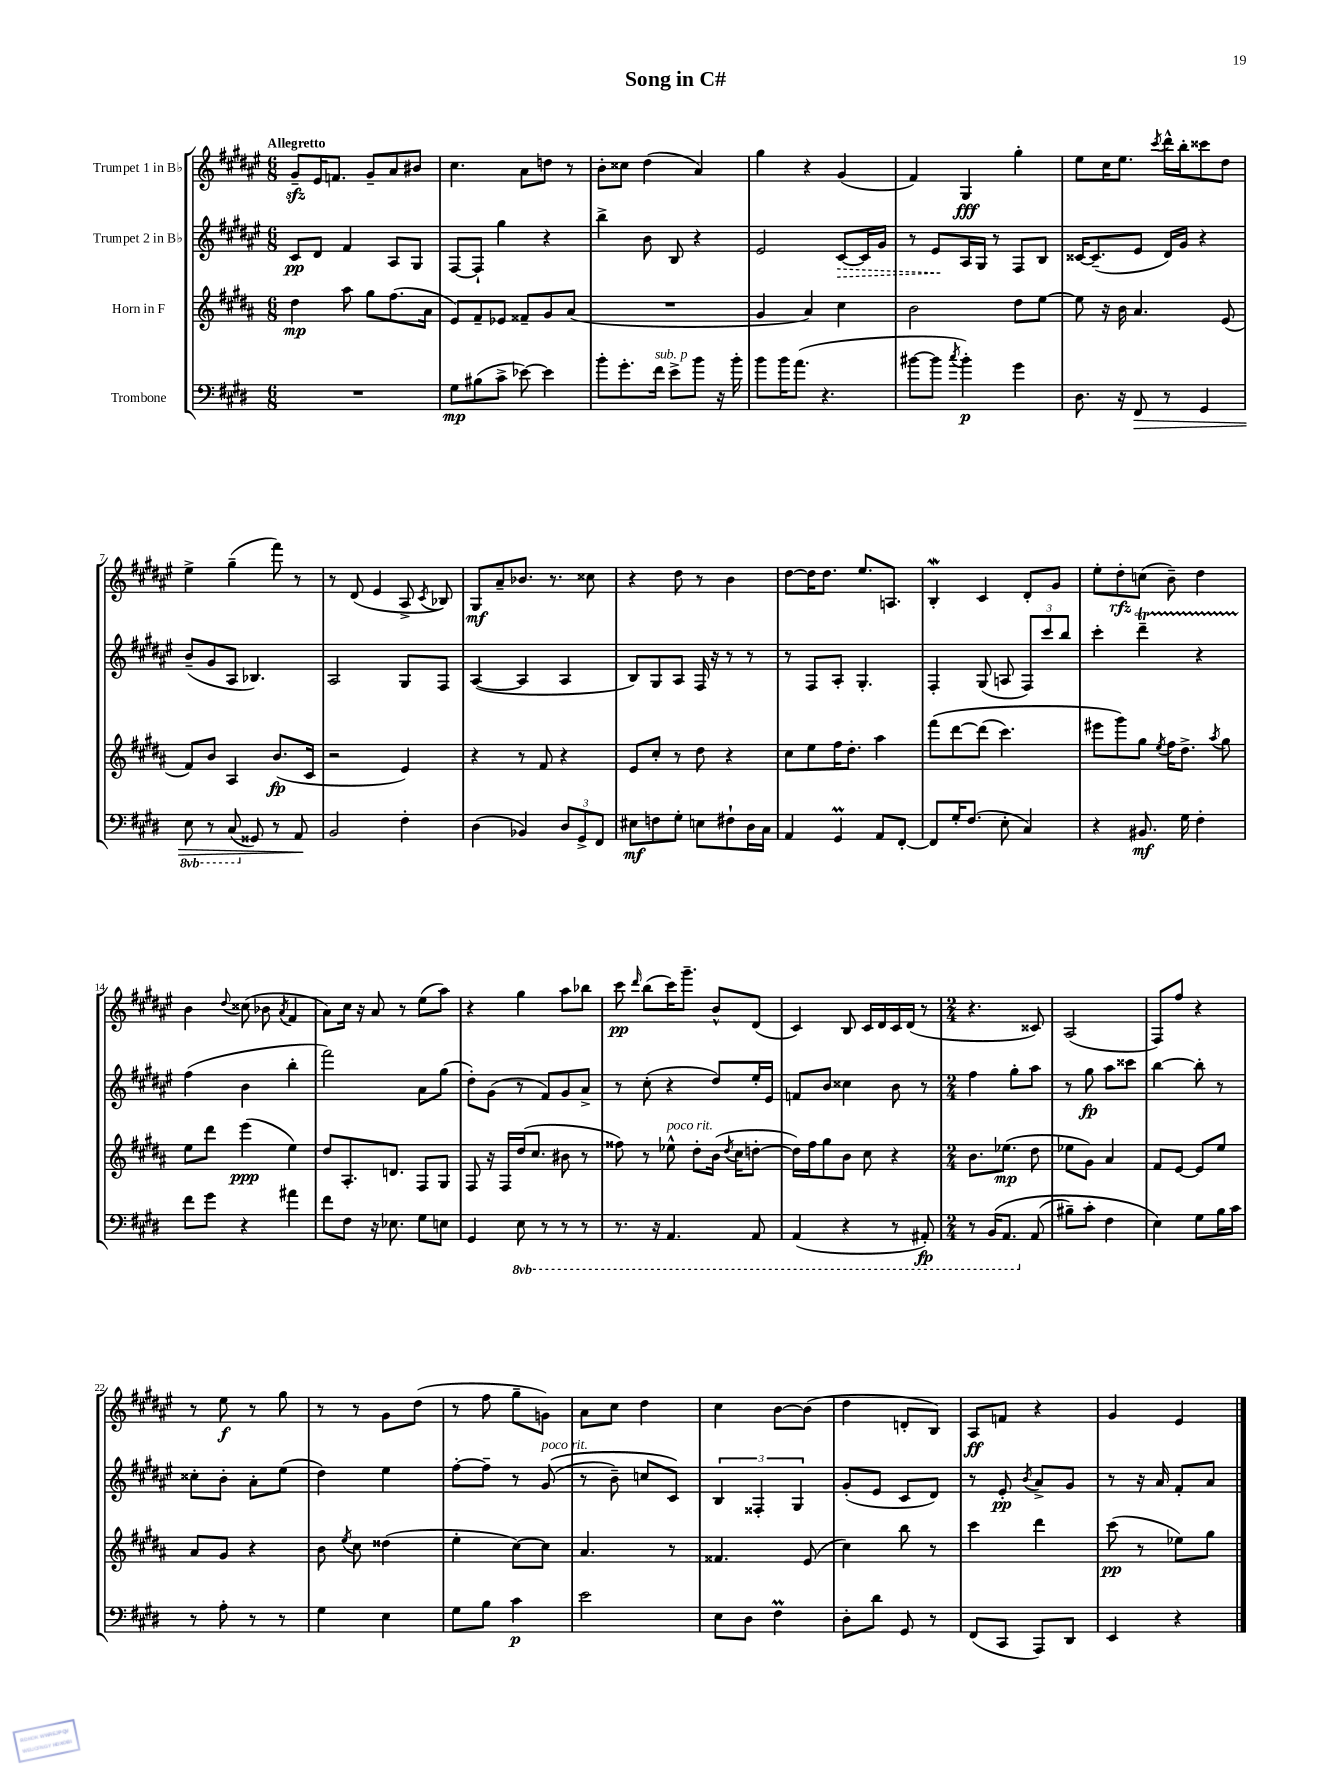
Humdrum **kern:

**kern	**kern	**kern	**kern
*staff4	*staff3	*staff2	*staff1
*clefF4	*clefG2	*clefG2	*clefG2
*k[f#c#g#d#]	*k[f#c#g#d#a#]	*k[f#c#g#d#a#e#]	*k[f#c#g#d#a#e#]
*M6/8	*M6/8	*M6/8	*M6/8
2.r	4dd#\	8c#/L	8g#~/L
.	.	8d#/J	16e#/K
.	.	.	8.f/J
.	8aa#\	4f#/	.
.	8gg#\L	.	8g#~/L
.	(8.ff#\	8A#/L	8a#/
.	.	8G#/J	8b#/J
.	16a#\Jk	.	.
=	=	=	=
8G#\L	8e/L)	[8F#/L	4.cc#\
(8B#\	8f#~/	8F#`/]J	.
8c#^\J	8e-/J	4gg#\	.
[8e-\)	8f##~/L	.	8a#\L
4e-\]	8g#/	4r	8dd\J
.	(8a#/J	.	8r
=	=	=	=
8b'\L	2.r	4bb^\	8b'\L
8.g#'\	.	.	8cc##\J
.	.	8b\	(4dd#\
16f#\Jk	.	.	.
8e^\L	.	8B/	.
8b\J	.	4r	4a#/)
16r	.	.	.
16b'\	.	.	.
=	=	=	=
8b\L	4g#/	2e#/	4gg#\
16b\K	.	.	.
(8.a\J	.	.	.
.	4a#/)	.	4r
4.r	.	.	.
.	4cc#\	[8c#/L	(4g#/
.	.	16c#/]L	.
.	.	16g#/JJ	.
=	=	=	=
[8b#\L	2b\	8r	4f#/)
8b#\]J	.	8e#/L	.
8qcc#/	.	.	.
4b#'\)	.	16A#/L	4G#/
.	.	16G#/JJ	.
.	.	8r	.
4g#\	8dd#\L	8F#/L	4gg#'\
.	[8ee\J	8B/J	.
=	=	=	=
8.D#\	8ee\]	[16c##/LK	8ee#\L
.	.	(8.c##~/]	.
.	16r	.	16cc#\K
16r	16b\	.	8.ee#\J
8FF#/	4.a#/	8e#/J	.
.	.	.	8qccc#/
8r	.	16d#/LL)	16ddd#^^\LL
.	.	16g#/JJ	16bb'\J
4GG#/	.	4r	8ccc##\
.	(8e/	.	8dd#\J
=	=	=	=
8EE\	8f#/L)	(8b~/L	4ee#^\
8r	8b/J	8g#/	.
(8CC#/	4A#/	8A#/J	(4gg#~\
8GG##/)	.	4.B-/)	.
8r	(8.b/L	.	8fff#\)
8AA/	.	.	8r
.	16c#/Jk	.	.
=	=	=	=
2BB/	2r	2A#/	8r
.	.	.	(8d#/
.	.	.	4e#/
4F#'\	4e/)	8G#/L	8A#^/
.	.	.	8qc#/
.	.	8F#/J	8B-/)
=	=	=	=
(4D#\	4r	([4A#/	8G#/L
.	.	.	8a#~/
4BB-/)	8r	4A#/]	8.b-/J
.	8f#/	.	.
.	.	.	8.r
12D#/L	4r	4A#/	.
12GG#^/	.	.	.
.	.	.	8cc##\
12FF#/J	.	.	.
=	=	=	=
8E#\L	8e/L	8B/L)	4r
8F\	8cc#'/J	8G#/	.
8G#'\J	8r	8A#/J	8dd#\
8E\L	8dd#\	16F#/	8r
.	.	16r	.
8F#`\	4r	8r	4b\
16D#\L	.	8r	.
16C#\JJ	.	.	.
=	=	=	=
4AA/	8cc#\L	8r	[8dd#\L
.	8ee\	8F#/L	16dd#\]K
.	.	.	8.dd#\J
4GG#/	16ff#\K	8A#'/J	.
.	8.dd#'\J	.	.
.	.	4.G#'/	8.ee#/L
8AA/L	4aa#\	.	.
.	.	.	8.A/J
[8FF#'/J	.	.	.
=	=	=	=
8FF#/]L	&(8fff#\L	4F#'/	4B'/
16G#'/K	[8ddd#\	.	.
(8.F#/J	.	.	.
.	(8ddd#\]J	(8G#/	4c#/
8E'\	4.ccc#\)	8A/	.
4C#/)	.	12F#/L)	8d#'/L
.	.	12ccc#/	.
.	.	.	8g#/J
.	.	12bb/J	.
=	=	=	=
4r	8eee#\L	4ccc#'\	8ee#'\L
.	8ggg#\&)	.	8dd#'\
8.BB#/	8gg#\J	4ddd#~\	(8cc\J
.	8qee/	.	.
.	16ff#\LK	.	8b~\)
16G#\	8.dd#^\J	.	.
4F#'\	.	4r	4dd#\
.	8qaa#/	.	.
.	8gg#\	.	.
=	=	=	=
8f#\L	8ee\L	(4ff#\	4b\
8g#\J	8ddd#\J	.	.
.	.	.	8qqdd#/
4r	(4eee\	4b\	(8cc##\
.	.	.	8b-\
.	.	.	8qa#/
4a#\	4ee\)	4bb'\	4f#/
=	=	=	=
8f#\L	8dd#/L	2fff#\)	8a#\L)
8F#\J	8.A#'/	.	16cc#\Jk
.	.	.	16r
16r	.	.	8a#/
8.E-\	8.d/J	.	.
.	.	.	8r
8G#\L	8F#/L	8a#\L	(8ee#\L
8E\J	8G#/J	(8gg#\J	8aa#\J)
=	=	=	=
4GG#/	8F#/	8dd#'\L)	4r
.	16r	(8g#\J	.
.	16F#/LL	.	.
8EE\	(16dd#/J	8r	4gg#\
.	8.cc#/J	.	.
8r	.	8f#/L)	.
8r	8b#\	8g#/	8aa#\L
8r	8r	8a#^/J	8bb-\J
=	=	=	=
8.r	8ff##\)	8r	8ccc#\
.	.	.	16qqddd#/
.	8r	(8cc#'\	(8bb\L
16r	.	.	.
4.AAA/	8ee-^^\	4r	16ccc#\K)
.	.	.	8.ggg#~\J
.	8dd#'\L	.	.
.	(16b\Jk	8dd#/L)	8b^^/L
.	8qdd#/	.	.
.	16cc#\LK	.	.
8AAA/	[8dd'\J	16ee#'/L	(8d#/J
.	.	16e#/JJ	.
=	=	=	=
(4AAA/	16dd\]LL)	8f/L	4c#/)
.	16ff#\J	.	.
.	8gg#\	8b/J	.
4r	8b\J	4cc##\	8B/
.	8cc#\	.	16c#/LL
.	.	.	16d#/
8r	4r	8b\	16c#/
.	.	.	(16d#/JJ
8AAA#'/)	.	8r	8r
=	=	=	=
*M2/4	*M2/4	*M2/4	*M2/4
8r	8.b\L	4ff#\	4.r
&(16BBB/LK	.	.	.
8.AAA/J	(8.ee-\J	.	.
.	.	8gg#'\L	.
(8AA/	8dd#\	8aa#\J	8c##/)
=	=	=	=
8B#~\L)	8ee-\L	8r	(2A#/
8c#'\J	8g#\J)	8gg#\	.
4F#\	4a#/	8aa#\L	.
.	.	8ccc##\J	.
=	=	=	=
4E\&)	8f#/L	[4bb\	8F#/L)
.	[8e/J	.	8ff#/J
8G#\L	8e/]L	8bb'\]	4r
16B\L	8ee/J	8r	.
16c#\JJ	.	.	.
=	=	=	=
8r	8a#/L	8cc##'\L	8r
8A'\	8g#/J	8b'\J	8ee#\
8r	4r	8a#'\L	8r
8r	.	(8ee#\J	8gg#\
=	=	=	=
4G#\	8b\	4dd#\)	8r
.	8qee/	.	.
.	8cc#\	.	8r
4E\	(4dd##\	4ee#\	8g#\L
.	.	.	(8dd#\J
=	=	=	=
8G#\L	4ee'\	[8ff#'\L	8r
8B\J	.	8ff#~\]J	8ff#\
4c#\	[8cc#\L)	8r	8gg#~\L
.	8cc#\]J	&((8g#/	8g\J)
=	=	=	=
2e\	4.a#/	8r	8a#\L
.	.	8b~\)	8cc#\J
.	.	8cc/L	4dd#\
.	8r	8c#/J&)	.
=	=	=	=
8E\L	4.f##/	6B/	4cc#\
8D#\J	.	.	.
.	.	6F##'/	.
4F#\	.	.	[8b\L
.	.	6G#/	.
.	(8e/	.	(8b\]J
=	=	=	=
8D#'\L	4cc#\)	(8g#'/L	4dd#\
8d#\J	.	8e#/J	.
8GG#/	8bb\	8c#/L	8d'/L
8r	8r	8d#/J)	8B/J)
=	=	=	=
(8FF#/L	4ccc#\	8r	8A#/L
8CC#/J	.	8e#'/	8f/J
.	.	8qb/	.
8AAA/L)	4ddd#\	8a#^/L	4r
8DD#/J	.	8g#/J	.
=	=	=	=
4EE/	(8ccc#\	8r	4g#/
.	8r	16r	.
.	.	16a#/	.
4r	8ee-\L)	8f#'/L	4e#/
.	8gg#\J	8a#/J	.
==	==	==	==
*-	*-	*-	*-
